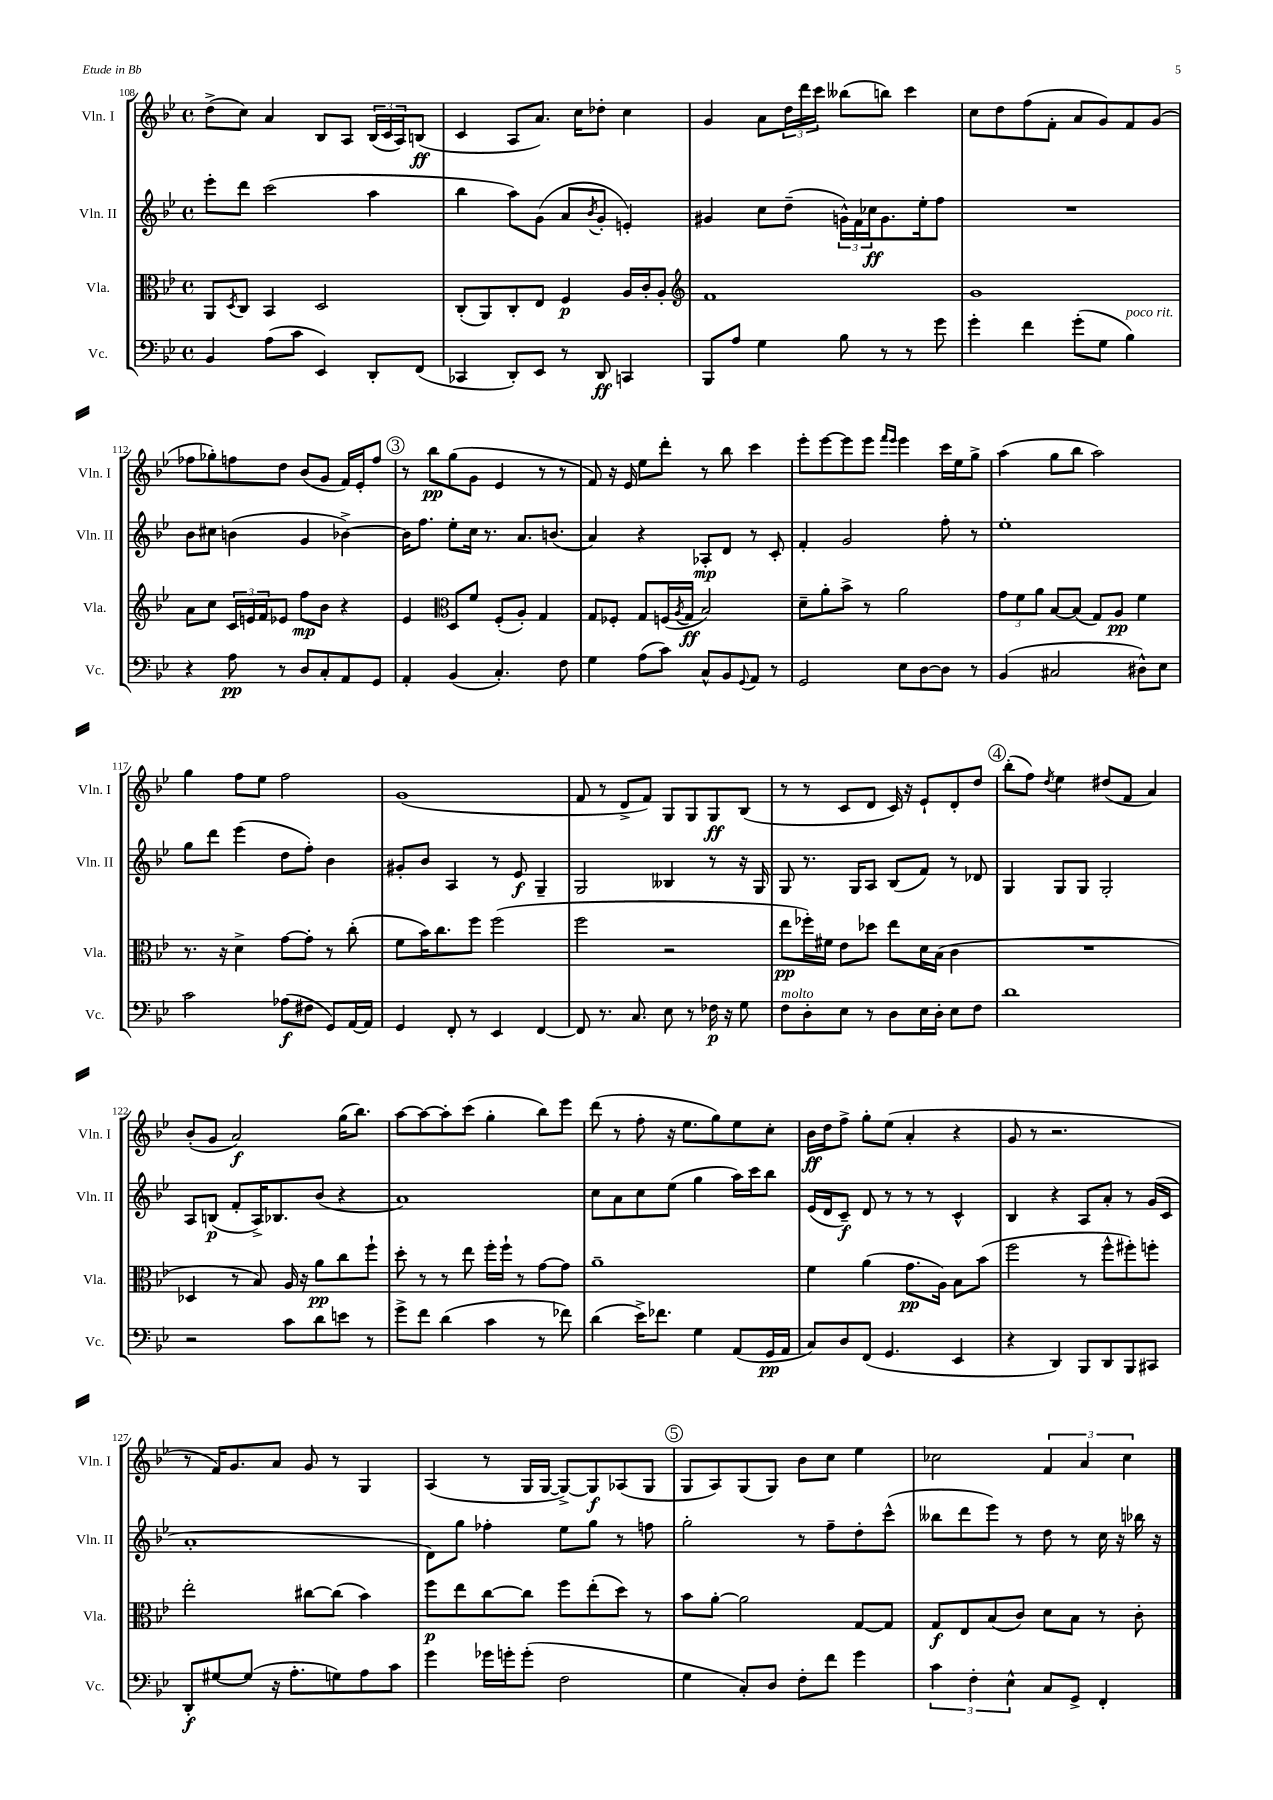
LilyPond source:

<<
\new StaffGroup <<
\new Staff = "s0" \with { instrumentName = "Vln. I" shortInstrumentName = "Vln. I" } {
    \clef treble \key bes \major \defaultTimeSignature \time 4/4
    d''8->( c''8) a'4 bes8 a8 \tuplet 3/2 { bes16( c'16 a16) } b8\ff( |
    c'4 a8 a'8.) c''16 des''8-. c''4 |
    g'4 a'8 \tuplet 3/2 { d''16 d'''16 c'''16 } beses''8( b''8) c'''4 |
    c''8 d''8 f''8( f'8-. a'8 g'8) f'8 g'8( |
    fes''8 ges''8-.) f''8 d''8 bes'8( g'8 f'16) ees'16-. f''8 |
    \mark \markup { \circle "3" } r8 bes''8\pp g''8( g'8 ees'4 r8 r8 |
    f'8) r16 ees'16 ees''8 d'''8-. r8 bes''8 c'''4 |
    ees'''8-. ees'''8~ ees'''8 ees'''8 \grace { f'''16 ees'''16 } ees'''4 c'''16 ees''16 g''8-> |
    a''4( g''8 bes''8 a''2) |
    g''4 f''8 ees''8 f''2 |
    g'1( |
    f'8 r8 d'8-> f'8) g8 g8 g8\ff bes8( |
    r8 r8 c'8 d'8 c'16) r16 ees'8-! d'8-. d''8 |
    \mark \markup { \circle "4" } bes''8-.( f''8) \acciaccatura { d''8 } ees''4 dis''8( f'8 a'4) |
    bes'8-.( g'8 a'2\f) g''16( bes''8.) |
    a''8~ a''8~ a''8-. c'''8( g''4-. bes''8) ees'''8 |
    d'''8( r8 f''8-. r16 ees''8. g''8) ees''8 c''8-. |
    bes'16\ff d''16 f''8-> g''8-. ees''8( a'4-. r4 |
    g'8 r8 r2. |
    r8 f'16) g'8. a'8 g'8 r8 g4 |
    a4( r8 g16 g16~ g8~->) g8\f aes8( g8 |
    \mark \markup { \circle "5" } g8 a8) g8( g8) bes'8 c''8 ees''4 |
    ces''2 \tuplet 3/2 { f'4 a'4 ces''4 } \bar "|." |
}
\new Staff = "s1" \with { instrumentName = "Vln. II" shortInstrumentName = "Vln. II" } {
    \clef treble \key bes \major \defaultTimeSignature \time 4/4
    ees'''8-. d'''8 c'''2( a''4 |
    bes''4 a''8) g'8( a'8 \acciaccatura { bes'8 } g'8-. e'4-.) |
    gis'4 c''8 d''8--( \tuplet 3/2 { g'16-^) f'16 ces''16\ff } g'8. ees''16-. f''8 |
    R1 |
    bes'8 cis''8 b'4( g'4 bes'4~->) |
    \mark \markup { \circle "3" } bes'16 f''8. ees''8-. c''16 r8. a'8. b'8.( |
    a'4) r4 aes8-.\mp d'8 r8 c'8-. |
    f'4-. g'2 f''8-. r8 |
    ees''1-. |
    g''8 d'''8 ees'''4( d''8 f''8-.) bes'4 |
    gis'8-. bes'8 a4 r8 ees'8\f g4-- |
    g2 beses4 r8 r16 g16 |
    g8 r8. g16 a8 bes8( f'8) r8 des'8 |
    \mark \markup { \circle "4" } g4 g8 g8 g2-. |
    a8 b8\p( f'8-. a16->) bes8. bes'8( r4 |
    a'1) |
    c''8 a'8 c''8 ees''8( g''4 a''16) c'''16 bes''8 |
    ees'16( d'16 c'8--\f) d'8 r8 r8 r8 c'4-^ |
    bes4 r4 a8 a'8-. r8 g'16( c'16 |
    a'1-. |
    d'8) g''8 fes''4-. ees''8 g''8 r8 f''8 |
    \mark \markup { \circle "5" } g''2-. r8 f''8-- d''8-. c'''8-^( |
    beses''8 d'''8 ees'''8) r8 d''8 r8 c''16 r16 bes''16 r16 \bar "|." |
}
\new Staff = "s2" \with { instrumentName = "Vla." shortInstrumentName = "Vla." } {
    \clef alto \key bes \major \defaultTimeSignature \time 4/4
    a,8 \acciaccatura { d8 } c8 bes,4 d2 |
    c8-.( a,8) c8-. ees8 f4\p a16 c'16-. a8-. |
    \clef treble f'1 |
    g'1 |
    a'8 c''8 \tuplet 3/2 { c'16 e'16 f'16 } ees'8 f''8\mp bes'8 r4 |
    \mark \markup { \circle "3" } ees'4 \clef alto d8 f'8 f8-.( a8-.) g4 |
    g8 fes8-. g8 f16( \acciaccatura { a8 } g16\ff bes2) |
    d'8-- a'8-. bes'8-> r8 a'2 |
    \tuplet 3/2 { g'8 f'8 a'8 } bes8~ bes8( g8) a8\pp f'4 |
    r8. r16 d'4-> g'8~ g'8-. r8 c''8-.( |
    f'8 bes'16) c''8. f''8 f''2( |
    f''2 r2 |
    ees''8\pp fes''16-.) fis'16 ees'8 des''8 ees''8 d'16 bes16( c'4 |
    \mark \markup { \circle "4" } R1 |
    des4 r8 bes8) a16 r16 a'8\pp c''8 f''8-! |
    d''8-. r8 r8 ees''8 f''16-. f''16-! r8 g'8~ g'8 |
    a'1-- |
    f'4 a'4( g'8.\pp a16) bes8 bes'8( |
    f''2 r8 f''8-^ fis''8-.) f''8-. |
    ees''2-. cis''8~ cis''8( bes'4) |
    f''8\p ees''8 c''8~ c''8 f''8 ees''8-.( d''8) r8 |
    \mark \markup { \circle "5" } bes'8 a'8~-. a'2 g8~ g8 |
    g8\f ees8 bes8( c'8) d'8 bes8 r8 c'8-. \bar "|." |
}
\new Staff = "s3" \with { instrumentName = "Vc." shortInstrumentName = "Vc." } {
    \clef bass \key bes \major \defaultTimeSignature \time 4/4
    bes,4 a8( c'8 ees,4) d,8-. f,8( |
    ces,4 d,8-.) ees,8 r8 d,8\ff c,4 |
    bes,,8 a8 g4 bes8 r8 r8 g'8 |
    g'4-. f'4 g'8-.( g8 bes4^\markup { \italic "poco rit." }) |
    r4 a8\pp r8 d8 c8-. a,8 g,8 |
    \mark \markup { \circle "3" } a,4-. bes,4( c4.-.) f8 |
    g4 a8( c'8) c8-^ bes,8 \appoggiatura { g,8 } a,8 r8 |
    g,2 ees8 d8~ d8 r8 |
    bes,4( cis2 dis8-^) ees8 |
    c'2 aes8\f( fis8 g,8) a,16~ a,16 |
    g,4 f,8-. r8 ees,4 f,4~ |
    f,8 r8. c8. ees8 r8 fes16\p r16 g8 |
    f8^\markup { \italic "molto" } d8-. ees8 r8 d8 ees16 d16-. ees8 f8 |
    \mark \markup { \circle "4" } d'1 |
    r2 c'8 d'8 e'8 r8 |
    g'8-> f'8 d'4( c'4 r8 fes'8) |
    d'4( ees'16->) fes'8. g4 a,8( g,16\pp a,16 |
    c8) d8 f,8( g,4. ees,4 |
    r4 d,4) bes,,8 d,8 bes,,8 cis,8 |
    d,8-.\f gis8~ gis8( r16 a8.-. g8) a8 c'8 |
    g'4 ges'16 g'16-. g'8-.( f2 |
    \mark \markup { \circle "5" } g4 c8-.) d8 f8-. f'8 g'4 |
    \tuplet 3/2 { c'4 f4-. ees4-^ } c8 g,8-> f,4-. \bar "|." |
}
>>
>>
\layout { \context { \Score currentBarNumber = #108 } }
